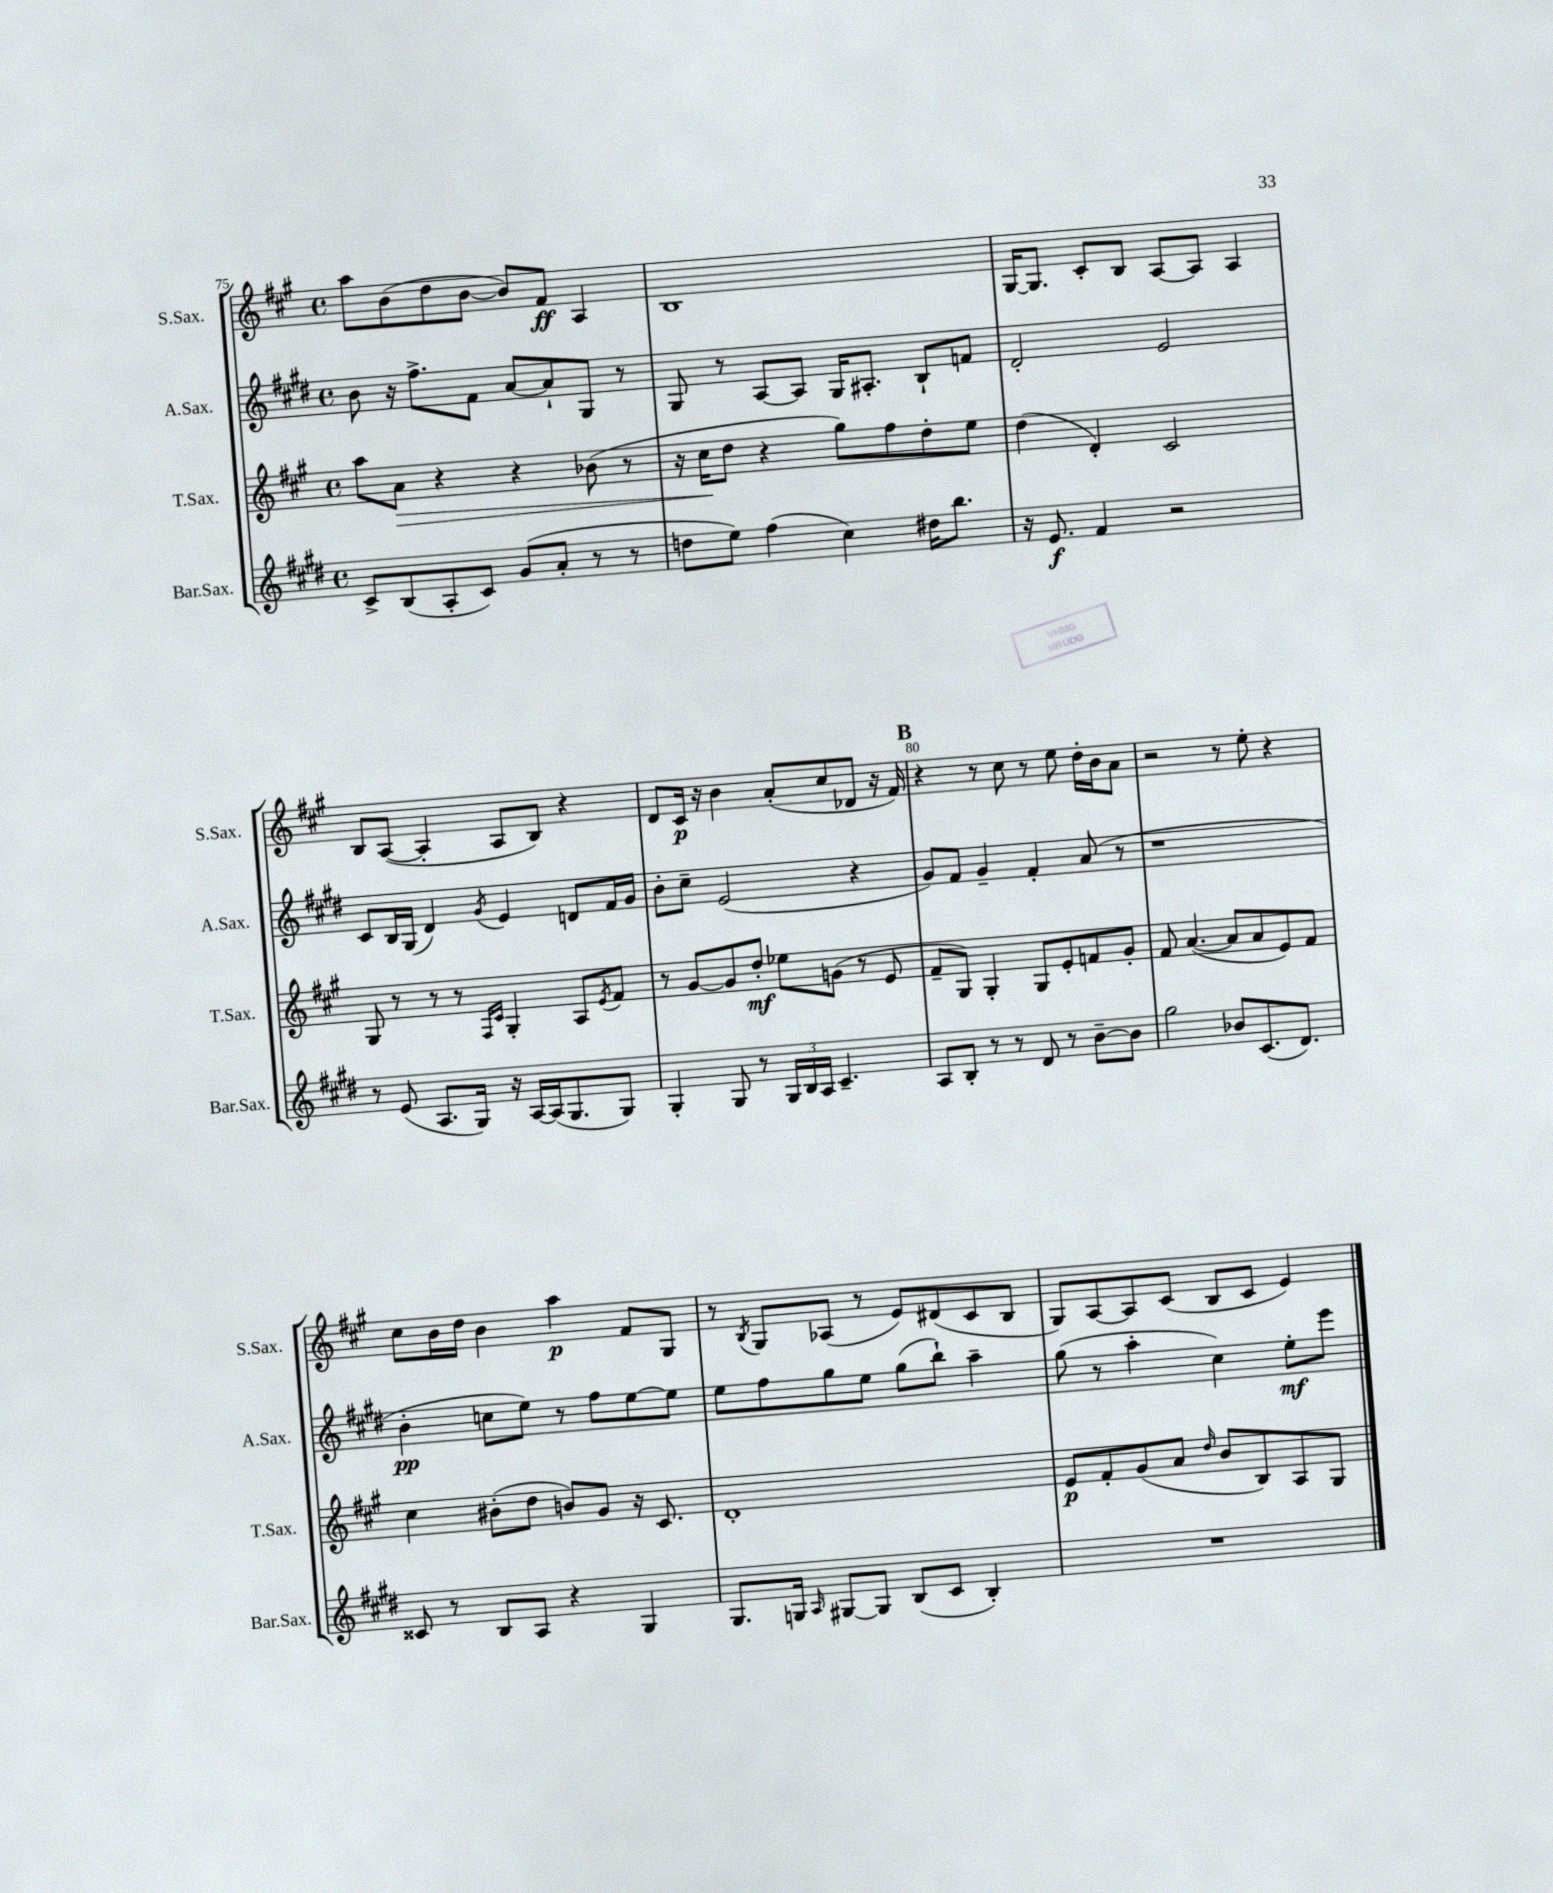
<<
\new StaffGroup <<
\new Staff = "s0" \with { instrumentName = "S.Sax." shortInstrumentName = "S.Sax." } {
    \clef treble \key a \major \defaultTimeSignature \time 4/4
    a''8 b'8( d''8 b'8~ b'8) fis'8\ff a4 |
    b1 |
    gis16~ gis8. cis'8-. b8 a8~ a8 a4 |
    b8 a8~( a4-. a8 b8) r4 |
    d'8 cis'16\p r16 b'4 a'8-.( cis''8 des'8 r16 fis'16) |
    \mark \markup { \bold "B" } r4 r8 cis''8 r8 e''8 d''16-. b'16 a'8 |
    r2 r8 e''8-. r4 |
    cis''8 b'16 d''16 b'4 a''4\p fis'8 gis8 |
    r8 \acciaccatura { b8 } gis8 aes8( r8 e'8) dis'8( cis'8 b8 |
    gis8) a8~ a8 cis'8( b8 cis'8 e'4) \bar "|." |
}
\new Staff = "s1" \with { instrumentName = "A.Sax." shortInstrumentName = "A.Sax." } {
    \clef treble \key e \major \defaultTimeSignature \time 4/4
    b'8 r16 fis''8.-> fis'8 a'8~ a'8-! gis8 r8 |
    gis8 r8 a8~ a8 gis16 ais8.-. b8-! f'8 |
    dis'2-. e'2 |
    cis'8 b16 gis16( dis'4) \acciaccatura { gis'8 } e'4 d'8 fis'16 gis'16 |
    b'8-. cis''8-- e'2( r4 |
    \mark \markup { \bold "B" } gis'8) fis'8 gis'4-- fis'4-. a'8( r8 |
    r1 |
    b'4-.\pp c''8 e''8) r8 fis''8 e''8~ e''8 |
    e''8 fis''8 gis''8 e''8 gis''8( b''8-!) a''4-- |
    gis''8( r8 a''4-. cis''4) e''8-.\mf e'''8 \bar "|." |
}
\new Staff = "s2" \with { instrumentName = "T.Sax." shortInstrumentName = "T.Sax." } {
    \clef treble \key a \major \defaultTimeSignature \time 4/4
    a''8 a'8\> r4 r4 bes'8( r8 |
    r16 cis''16\! d''8 r4 gis''8) fis''8 d''8-. e''8 |
    d''4( d'4-.) cis'2 |
    gis8 r8 r8 r8 \grace { fis16 cis'16 } gis4-. a8 \acciaccatura { e'8 } fis'8 |
    r8 gis'8~ gis'8 d''8-.\mf ees''8 g'8( r8 e'8 |
    \mark \markup { \bold "B" } fis'8-- gis8) gis4-. gis8 e'8-. f'8 gis'8-. |
    fis'8 a'4.~( a'8 a'8 e'8) fis'8 |
    cis''4 bis'8-.( d''8 b'8) gis'8 r16 cis'8. |
    d'1-. |
    e'8\p fis'8-. gis'8( a'8 \grace { d''16 } b'8 b8) a8 gis8 \bar "|." |
}
\new Staff = "s3" \with { instrumentName = "Bar.Sax." shortInstrumentName = "Bar.Sax." } {
    \clef treble \key e \major \defaultTimeSignature \time 4/4
    cis'8-> b8( a8-. cis'8) gis'8( a'8-. r8 r8 |
    d''8 e''8) fis''4( cis''4) dis''16 b''8. |
    r16 e'8.\f fis'4 r2 |
    r8 e'8( a8. gis16) r16 a16~ a16( gis8. gis8) |
    gis4-. gis8 r8 \tuplet 3/2 { gis16 b16 a16 } cis'4.-- |
    \mark \markup { \bold "B" } a8 b8-. r8 r8 dis'8 r8 b'8~-- b'8 |
    gis''2 bes'8 cis'8.( dis'8.) |
    cisis'8 r8 b8 a8 r4 gis4 |
    gis8. g16 \grace { a16 } gis8~ gis8 b8( cis'8 b4-.) |
    R1 \bar "|." |
}
>>
>>
\layout { \context { \Score currentBarNumber = #75 \override BarNumber.break-visibility = ##(#f #t #t) barNumberVisibility = #(every-nth-bar-number-visible 5) } }
